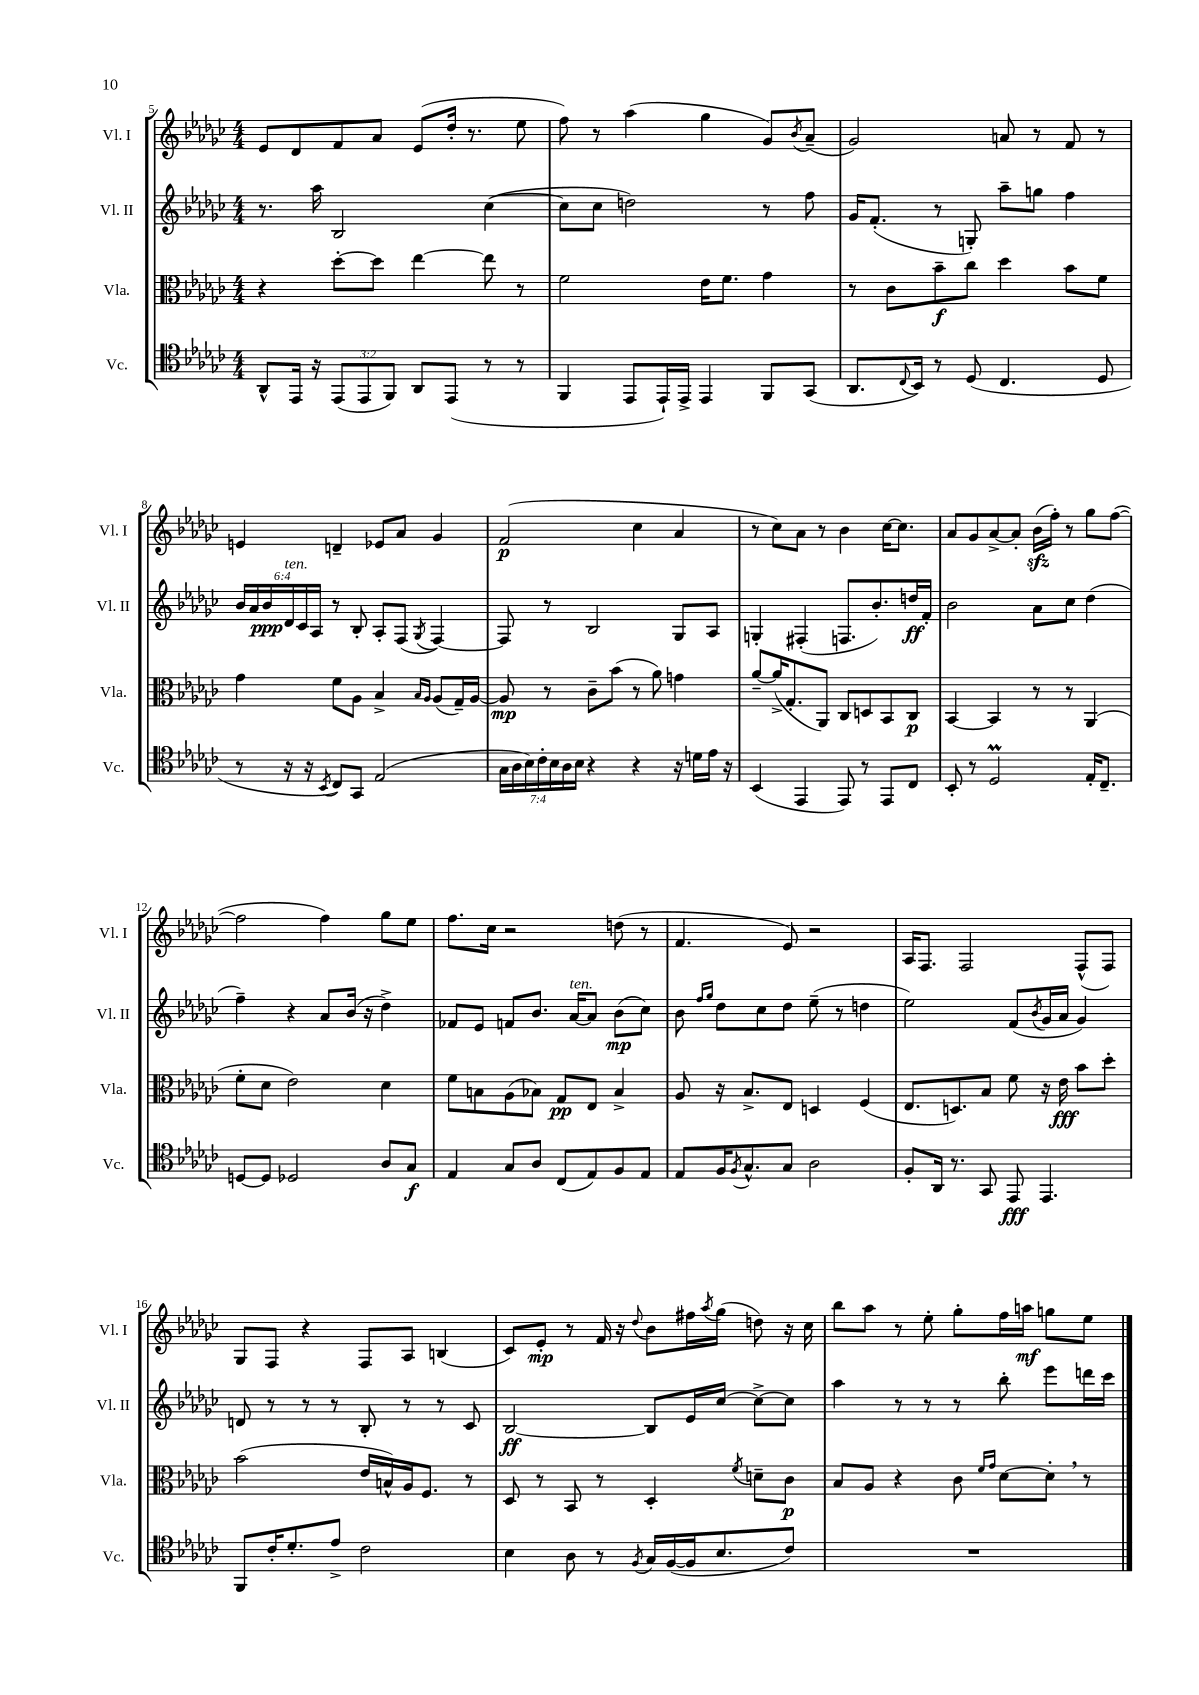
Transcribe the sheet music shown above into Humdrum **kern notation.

**kern	**kern	**kern	**kern
*staff4	*staff3	*staff2	*staff1
*clefC4	*clefC3	*clefG2	*clefG2
*k[b-e-a-d-g-c-]	*k[b-e-a-d-g-c-]	*k[b-e-a-d-g-c-]	*k[b-e-a-d-g-c-]
*M4/4	*M4/4	*M4/4	*M4/4
8AA-^^	4r	8.r	8e-
16EE-	.	.	8d-
16r	.	16aa-	.
(12EE-	[8dd-'	2B-	8f
12EE-	.	.	.
.	8dd-]	.	8a-
12FF)	.	.	.
8AA-	[4ee-	.	(8e-
(8EE-	.	.	16dd-'
.	.	.	8.r
8r	8ee-]	([4cc-	.
8r	8r	.	8ee-
=	=	=	=
4FF	2f	8cc-]	8ff)
.	.	8cc-	8r
8EE-	.	2dd)	(4aa-
16EE-`)	.	.	.
16EE-^	.	.	.
4EE-	16e-	.	4gg-
.	8.f	.	.
8FF	4g-	8r	8g-)
.	.	.	8qb-
(8GG-	.	8ff	(8a-~
=	=	=	=
8.AA-	8r	16g-	2g-)
.	.	(8.f'	.
.	8c-	.	.
8qqC-	.	.	.
16BB-)	.	.	.
8r	8b-~	8r	.
(8D-	8cc-	8G')	.
4.C-	4dd-	8aa-~	8a
.	.	8gg	8r
.	8b-	4ff	8f
8D-	8f	.	8r
=	=	=	=
8r	4g-	24b-	4e
.	.	24a-	.
.	.	24b-	.
16r	.	24d-	.
.	.	24c-	.
16r	.	.	.
.	.	24A-	.
8qBB-	.	.	.
8C-)	8f	8r	4d~
8GG-	8A-	8B-'	.
(2E-	4B-^	8A-'	8e-
.	.	(8F	8a-
.	16qqB-	.	.
.	16qqA-	8qG-	.
.	(8A-	[4F)	4g-
.	16G-~)	.	.
.	[16A-	.	.
=	=	=	=
28G-	8A-]	8F]	(2f
28A-	.	.	.
28B-)	.	.	.
28c-'	.	.	.
.	8r	8r	.
28B-	.	.	.
28A-	.	.	.
28B-	.	.	.
4r	8c-~	2B-	.
.	(8b-	.	.
4r	8r	.	4cc-
.	8a-)	.	.
16r	4g	8G-	4a-
16d	.	.	.
16e-	.	8A-	.
16r	.	.	.
=	=	=	=
(4BB-	[8a-~	4G'	8r
.	(16a-^]	.	8cc-)
.	8.G-'	.	.
4EE-	.	(4F#'	8a-
.	8AA-)	.	8r
8EE-)	8C-	8.F	4b-
8r	8D	.	.
.	.	8.b-')	.
8EE-	8BB-	.	[16cc-
.	.	.	8.cc-]
8C-	8C-	16dd	.
.	.	16f'	.
=	=	=	=
8BB-'	[4BB-	2b-	8a-
8r	.	.	8g-
2D-	4BB-]	.	[8a-^
.	.	.	8a-']
.	8r	8a-	(16b-
.	.	.	16ff')
.	8r	8cc-	8r
16E-'	(4AA-	(4dd-	8gg-
8.C-~	.	.	.
.	.	.	([8ff
=	=	=	=
[8D	8f'	4ff~)	2ff]
8D]	8d-	.	.
2D-	2e-)	4r	.
.	.	8a-	4ff)
.	.	(16b-	.
.	.	16r	.
8A-	4d-	4dd-^)	8gg-
8G-	.	.	8ee-
=	=	=	=
4E-	8f	8f-	8.ff
.	8B	8e-	.
.	.	.	16cc-
8G-	(8A-	8f	2r
8A-	8B-)	8.b-	.
(8C-	8G-	.	.
.	.	[16a-	.
8E-)	8E-	8a-]	.
8F	4B-^	(8b-	(8dd
8E-	.	8cc-)	8r
=	=	=	=
8E-	8A-	8b-	4.f
.	.	16qqff	.
.	.	16qqgg-	.
16F	16r	8dd-	.
8qF	.	.	.
8.G-^^	8.B-^	.	.
.	.	8cc-	.
8G-	8E-	8dd-	8e-)
2A-	4D	(8ee-~	2r
.	.	8r	.
.	(4F	4dd	.
=	=	=	=
8F'	8.E-	2ee-)	16A-
.	.	.	8.F
16AA-	.	.	.
8.r	8.D)	.	.
.	.	.	2F
8GG-	8B-	.	.
8EE-	8f	(8f	.
.	.	8qb-	.
4.EE-	16r	16g-	.
.	16e-	16a-	.
.	8b-	4g-)	(8F^^
.	8dd-'	.	8F)
=	=	=	=
8FF	(2b-	8d	8G-
16c-'	.	8r	8F
8.d-'	.	.	.
.	.	8r	4r
8e-^	.	8r	.
2c-	16e-	8B-'	8F
.	16B^^)	.	.
.	16A-	8r	8A-
.	8.F	.	.
.	.	8r	(4B
.	8r	8c-	.
=	=	=	=
4B-	8D-	[2B-	8c-)
.	8r	.	8e-'
8A-	8BB-	.	8r
8r	8r	.	16f
.	.	.	16r
8qF	.	.	8qqdd-
16G-	4D-'	8B-]	8b-
([16F	.	.	.
16F]	.	16e-	16ff#
.	.	.	8qaa-
8.B-	.	[16cc-	(16gg-
.	8qf	.	.
.	8d~	8cc-^_	8dd)
8c-)	8c-	8cc-]	16r
.	.	.	16cc-
=	=	=	=
1r	8B-	4aa-	8bb-
.	8A-	.	8aa-
.	4r	8r	8r
.	.	8r	8ee-'
.	8c-	8r	8gg-'
.	16qqf	.	.
.	16qqg-	.	.
.	[8d-	8bb-'	16ff
.	.	.	16aa
.	8d-']	8eee-	8gg
.	8r	16ddd	8ee-
.	.	16ccc-	.
==	==	==	==
*-	*-	*-	*-
